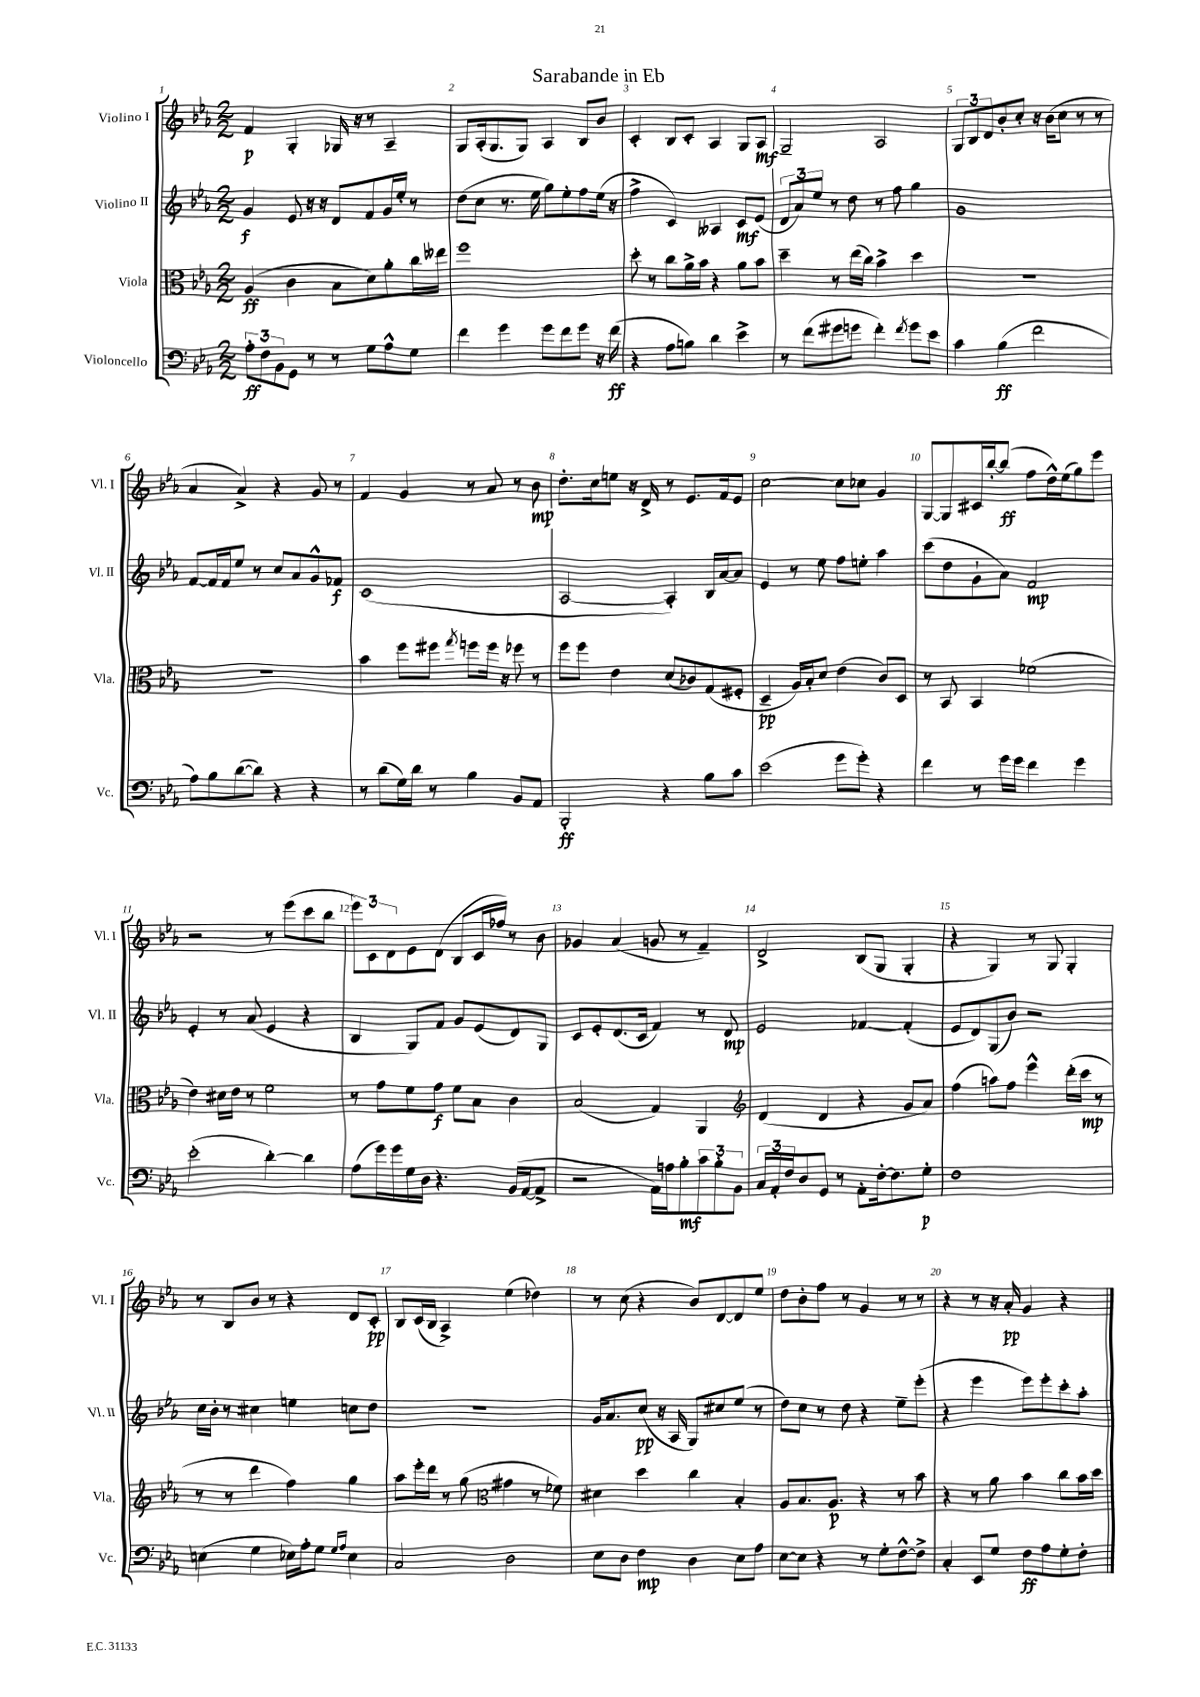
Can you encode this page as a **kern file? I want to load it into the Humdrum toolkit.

**kern	**kern	**kern	**kern
*staff4	*staff3	*staff2	*staff1
*clefF4	*clefC3	*clefG2	*clefG2
*k[b-e-a-]	*k[b-e-a-]	*k[b-e-a-]	*k[b-e-a-]
*M2/2	*M2/2	*M2/2	*M2/2
12A-'	(4A-	4g	4f
12F	.	.	.
12BB-	.	.	.
8GG	4c	8e-	4G'
8r	.	16r	.
.	.	16r	.
8r	8B-	8d	16G-
.	.	.	16r
8G	8d)	8f	8r
8A-^^	8a-'	16g	4A-~
.	.	16ee-'	.
8G	16cc	8r	.
.	16ee--	.	.
=	=	=	=
4f	1ff	(8dd	8G
.	.	8cc	(16A-'
.	.	.	8.G
4g	.	8.r	.
.	.	.	8G)
.	.	16ee-	.
8g	.	8gg)	4A-
8f	.	8ee-'	.
8g	.	8ff	8B-
16r	.	(16ee-	8b-
(16f	.	16r	.
=	=	=	=
4r	8dd'	4ff^	4c'
.	8r	.	.
8A-	8cc	4c)	8B-
8B)	16a-^	.	8c'
.	16b-	.	.
4d	4r	4A--	4A-
4e-^	8a-	8c	8G
.	8b-	(8e-	8A-
=	=	=	=
8r	4dd~	12d	2G~
.	.	12a-)	.
(8f	.	.	.
.	.	12ee-	.
8g#	8r	8r	.
8g	(16ee-	8dd	.
.	16cc)	.	.
4f')	4b-^	8r	2A-
.	.	8ff	.
8qf	.	.	.
8g	4dd	4gg	.
8e-	.	.	.
=	=	=	=
4c	1r	1g	12G
.	.	.	12B-
.	.	.	12d
(4B-	.	.	8b-'
.	.	.	8cc'
2f	.	.	16r
.	.	.	(16b-
.	.	.	8cc
.	.	.	8r
.	.	.	8r
=	=	=	=
8A-)	1r	[8f	4a-
8B-	.	16f]	.
.	.	16f	.
([8d	.	8ee-	4a-^)
8d])	.	8r	.
4r	.	8cc	4r
.	.	8a-	.
4r	.	8g^^	8g
.	.	8f-	8r
=	=	=	=
8r	4b-	(1c	4f
(8d	.	.	.
16G)	8ff	.	4g
16d	.	.	.
8r	8ff#	.	.
.	8qgg	.	.
4B-	8ff	.	8r
.	16ff	.	8a-
.	16r	.	.
8BB-	8ff-	.	8r
8AA-	8r	.	8b-
=	=	=	=
2BBB-'	8ff	[2A-	8.dd'
.	8ff	.	.
.	.	.	16cc
.	4e-	.	8ee
.	.	.	16r
.	.	.	16d^
4r	(8d	4A-'])	8r
.	8c-)	.	8.e-
8B-	(8G	16B-	.
.	.	[16a-	16f
8c	8F#'	8a-]	8e-
=	=	=	=
(2e-	4D~	4e-	[2cc
.	16A-)	8r	.
.	16B-'	.	.
.	8d	8ee-	.
8g	(4e-	8ff	8cc]
8g')	.	8ee'	8cc-
4r	8c)	4aa-	4g
.	8D	.	.
=	=	=	=
4f	8r	(8ccc	[8G
.	8BB-	8dd	8G]
8r	4BB-	8g`	16c#
.	.	.	[16bb-'
16g	.	8a-)	(8bb-]
16g	.	.	.
4f	(2f-	2f	8ff
.	.	.	16dd^^)
.	.	.	(16ee-
4g	.	.	8gg)
.	.	.	8eee-
=	=	=	=
(2e-'	4e-)	4e-'	2r
.	16d#	8r	.
.	16e-	.	.
.	8r	(8a-	.
[4d')	2f	4e-	8r
.	.	.	(8eee-
4d]	.	4r	8ccc
.	.	.	8bb-
=	=	=	=
(8A-	8r	4B-	12eee-)
.	.	.	12c
16g)	8g	.	.
.	.	.	12d
16g	.	.	.
16G	8f	8G)	8e-
16D	.	.	.
4.r	8g	8f	(8d
.	8f	8g	8B-
.	8B-	(8e-	16c
.	.	.	16ff-)
(16BB-	4c	8d)	8r
[16AA-	.	.	.
8AA-^]	.	8G	8b-
=	=	=	=
2r	(2B-	8c	4g-
.	.	8e-'	.
.	.	(8.d	(4a-
.	.	16c	.
16AA-)	4G)	4f)	8g
16A	.	.	.
8B-'	.	.	8r
12c	4AA-	8r	4f~)
12B-'	.	.	.
.	.	8d	.
12BB-	.	.	.
=	=	=	=
*	*clefG2	*	*
24C	(4d	2e-	2d^
24AA-'	.	.	.
24F	.	.	.
8D	.	.	.
8GG	4d	.	.
8r	.	.	.
8AA-'	4r	[4f-	(8B-
[16F'	.	.	8G
8.F]	.	.	.
.	8g	(4f-']	4G'
8G'	8a-)	.	.
=	=	=	=
1F	(4ff	8e-	4r
.	.	8d)	.
.	8aa)	(8G	4G)
.	8ff	8b-)	.
.	4eee-^^	2r	8r
.	.	.	8G
.	(16ddd'	.	4G'
.	16ccc	.	.
.	8r	.	.
=	=	=	=
(4E	8r	16cc	8r
.	.	16b-'	.
.	8r	8r	8B-
4G	4ddd	4cc#	8b-
.	.	.	8r
16E-)	4ff)	4ee	4r
16A-'	.	.	.
8G	.	.	.
16qqG	.	.	.
16qqA-	.	.	.
4E-	4gg	8cc	8d
.	.	8dd	8c'
=	=	=	=
2C	8aa-	1r	8B-
.	16eee-'	.	(16c
.	16ddd	.	16B-
.	8r	.	4A-^)
.	(8gg	.	.
*	*clefC3	*	*
2D	4g#	.	(4ee-
.	8r	.	4dd-)
.	8f-)	.	.
=	=	=	=
8E-	4d#	16g	8r
.	.	8.a-	.
8D	.	.	(8cc
4F	4dd	(8cc	4r
.	.	16r	.
.	.	16A-	.
4D	4cc	8G)	8b-)
.	.	8cc#	[8d
8E-	4B-'	(8ee-	8d]
8A-	.	8r	8ee-
=	=	=	=
[8E-	8A-	8dd)	8dd
8E-]	8.B-	8cc	8b-'
4r	.	8r	8ff
.	8.A-	.	.
.	.	8dd	8r
8r	4r	4r	4g
8G'	.	.	.
[8F^^	8r	8ee-~	8r
8F^]	8b-	(8eee-'	8r
=	=	=	=
4C'	4r	4r	4r
8EE-	8r	4eee-	8r
8G	8a-	.	16r
.	.	.	16a-'
8F	4b-	8eee-)	4g
8A-	.	8eee-'	.
8G'	8cc	8ccc'	4r
8F'	16b-	8aa-'	.
.	16dd	.	.
==	==	==	==
*-	*-	*-	*-
